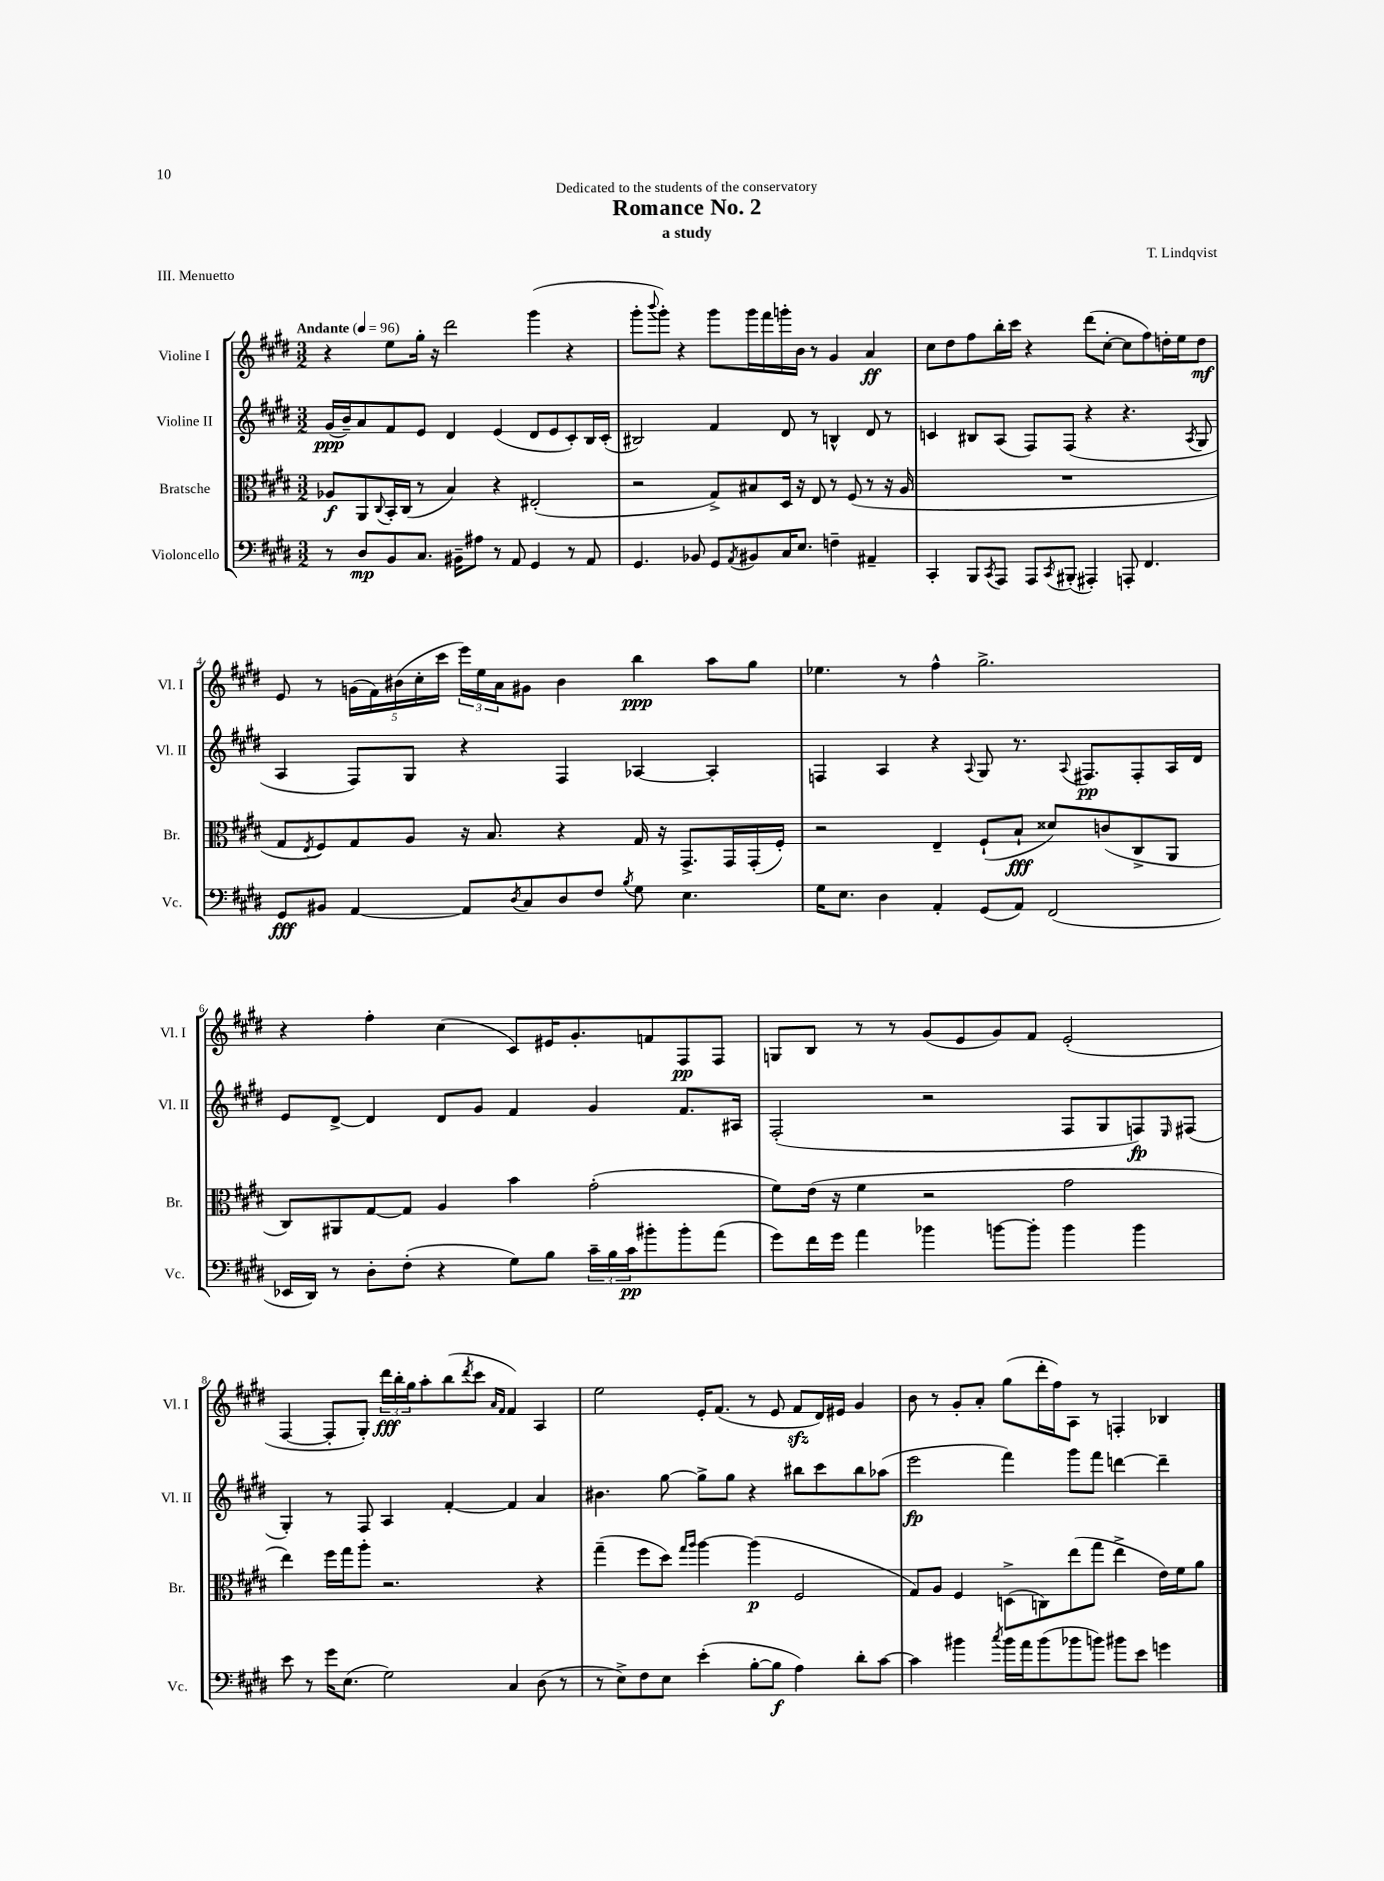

**kern	**kern	**kern	**kern
*staff4	*staff3	*staff2	*staff1
*clefF4	*clefC3	*clefG2	*clefG2
*k[f#c#g#d#]	*k[f#c#g#d#]	*k[f#c#g#d#]	*k[f#c#g#d#]
*M3/2	*M3/2	*M3/2	*M3/2
*MM96	*MM96	*MM96	*MM96
8r	8A-	(16g#	4r
.	.	16b~)	.
8D#	8AA	8a	.
.	8qqC#	.	.
8BB	16BB'	8f#	8ee
.	(16C#	.	.
8.C#	8r	8e	16gg#'
.	.	.	16r
.	4B)	4d#	2ddd#
16BB#~	.	.	.
8A#	.	.	.
8r	4r	(4e	.
8AA	.	.	.
4GG#	(2E#'	8d#	(4ggg#
.	.	8e	.
8r	.	8c#')	4r
8AA	.	16B	.
.	.	(16c#'	.
=	=	=	=
4.GG#	2r	2B#)	8ggg#'
.	.	.	8qqbbb
.	.	.	8ggg#')
.	.	.	4r
8BB-	.	.	.
8GG#	8G#^)	4f#	8ggg#
8qAA	.	.	.
8BB#	8B#	.	16ggg#
.	.	.	16fff#
16C#	16D#	8d#	16ggg'
8.E	16r	.	16b
.	8E	8r	8r
4F~	8r	4B^^	4g#
.	(8F#	.	.
4AA#~	8r	8d#	4a
.	16r	8r	.
.	16A	.	.
=	=	=	=
4CC#'	1.r	4c	8cc#
.	.	.	8dd#
8BBB	.	8B#	8ff#
8qCC#	.	.	.
8AAA	.	(8A	16bb'
.	.	.	16ccc#
8AAA	.	8F#)	4r
8qCC#	.	.	.
(8BBB#'	.	(8F#	.
4AAA#')	.	4r	(8ddd#
.	.	.	[8cc#'
8AAA'	.	4.r	8cc#]
4.FF#	.	.	8ff#)
.	.	.	16dd'
.	.	.	16ee
.	.	8qA	.
.	.	8G#	8dd
=	=	=	=
8GG#	8G#	4A	8e
.	8qE	.	.
8BB#	8F#)	.	8r
[4AA	8G#	8F#)	(20g
.	.	.	20f#)
.	.	.	(20b#
.	8A	8G#	.
.	.	.	20cc#'
.	.	.	20ccc#
8AA]	16r	4r	24eee)
.	.	.	24ee
.	8.B	.	.
.	.	.	24a
8qD#	.	.	.
8C#	.	.	8g#
8D#	4r	4F#	4b#
8F#	.	.	.
8qB	.	.	.
8G#	16G#	[4A-	4bb
.	16r	.	.
4.E	8.GG#^	.	.
.	.	4A-']	8aa
.	16GG#	.	.
.	(16GG#'	.	8gg#
.	16F#')	.	.
=	=	=	=
16G#	2r	4F	4.ee-
8.E	.	.	.
4D#	.	4A	.
.	.	.	8r
4AA'	4E~	4r	4ff#^^
.	.	8qqA	.
(8GG#	(8F#`	8G#	2.gg#^
8AA)	8B`	8.r	.
(2FF#	8d##)	.	.
.	.	8qqA	.
.	.	8.F#	.
.	(8c	.	.
.	8C#^	8F#'	.
.	8AA	16A	.
.	.	16d#	.
=	=	=	=
16EE-	8C#)	8e	4r
16DD#)	.	.	.
8r	8AA#	[8d#^	.
8D#'	[8G#	4d#]	4ff#'
(8F#'	8G#]	.	.
4r	4A	8d#	(4cc#
.	.	8g#	.
8G#)	4b	4f#	8c#)
8B	.	.	16e#
.	.	.	8.g#'
24c#~	(2g#'	4g#	.
24B	.	.	.
24c#	.	.	.
8b#'	.	.	8f
8b#'	.	8.f#	8F#
(8a	.	.	8F#
.	.	16A#	.
=	=	=	=
8g#)	8f#)	(2F#'	8G
16f#	(16e	.	8B
16g#	16r	.	.
4a	4f#	.	8r
.	.	.	8r
4b-	2r	2r	(8g#
.	.	.	8e
[8b	.	.	8g#)
8b']	.	.	8f#
4b	2g#	8F#	(2e'
.	.	8G#	.
4b	.	8F)	.
.	.	16qqE	.
.	.	(8F#	.
=	=	=	=
8e	4ee)	4G#')	[4F#
8r	.	.	.
16g#	16ff#	8r	8F#']
(8.E	16gg#	.	.
.	8aa'	8F#	8G#')
2G#)	2.r	4A	24ddd#
.	.	.	24bb'
.	.	.	24gg#
.	.	.	8aa'
.	.	[4f#'	(8bb
.	.	.	8qddd#
.	.	.	8ccc#
.	.	.	16qqa
.	.	.	16qqf#
4C#	.	4f#]	4f#)
(8D#	4r	4a	4A
8r	.	.	.
=	=	=	=
8r	(4gg#~	4.b#	2ee
8E^)	.	.	.
8F#	8ff#	.	.
8E	8dd#)	[8gg#	.
.	16qqgg#	.	.
.	16qqaa	.	.
(4e'	[4aa	8gg#^]	16e'
.	.	.	(8.f#
.	.	8gg#	.
[8B'	(4aa]	4r	8r
8B]	.	.	8e
4A)	2F#	8bb#	8f#
.	.	8ccc#	16d#)
.	.	.	16e#
8d#'	.	8bb#	4g#
[8c#	.	(8aa-	.
=	=	=	=
4c#]	8G#)	2eee	8b
.	8A	.	8r
4b#	4F#	.	8g#'
.	.	.	8a'
8qcc#	.	.	.
16b#	(8D^	4fff#)	(8gg#
16a	.	.	.
(8b#	8C)	.	16ddd#'
.	.	.	16ff#)
8b-	(8ee	8ggg#	8A
8b)	8gg#	8fff#	8r
8b#	4ee^	[4ddd	4F'
8e	.	.	.
4g	16e)	4ddd~]	4B-
.	16f#	.	.
.	8a	.	.
==	==	==	==
*-	*-	*-	*-
